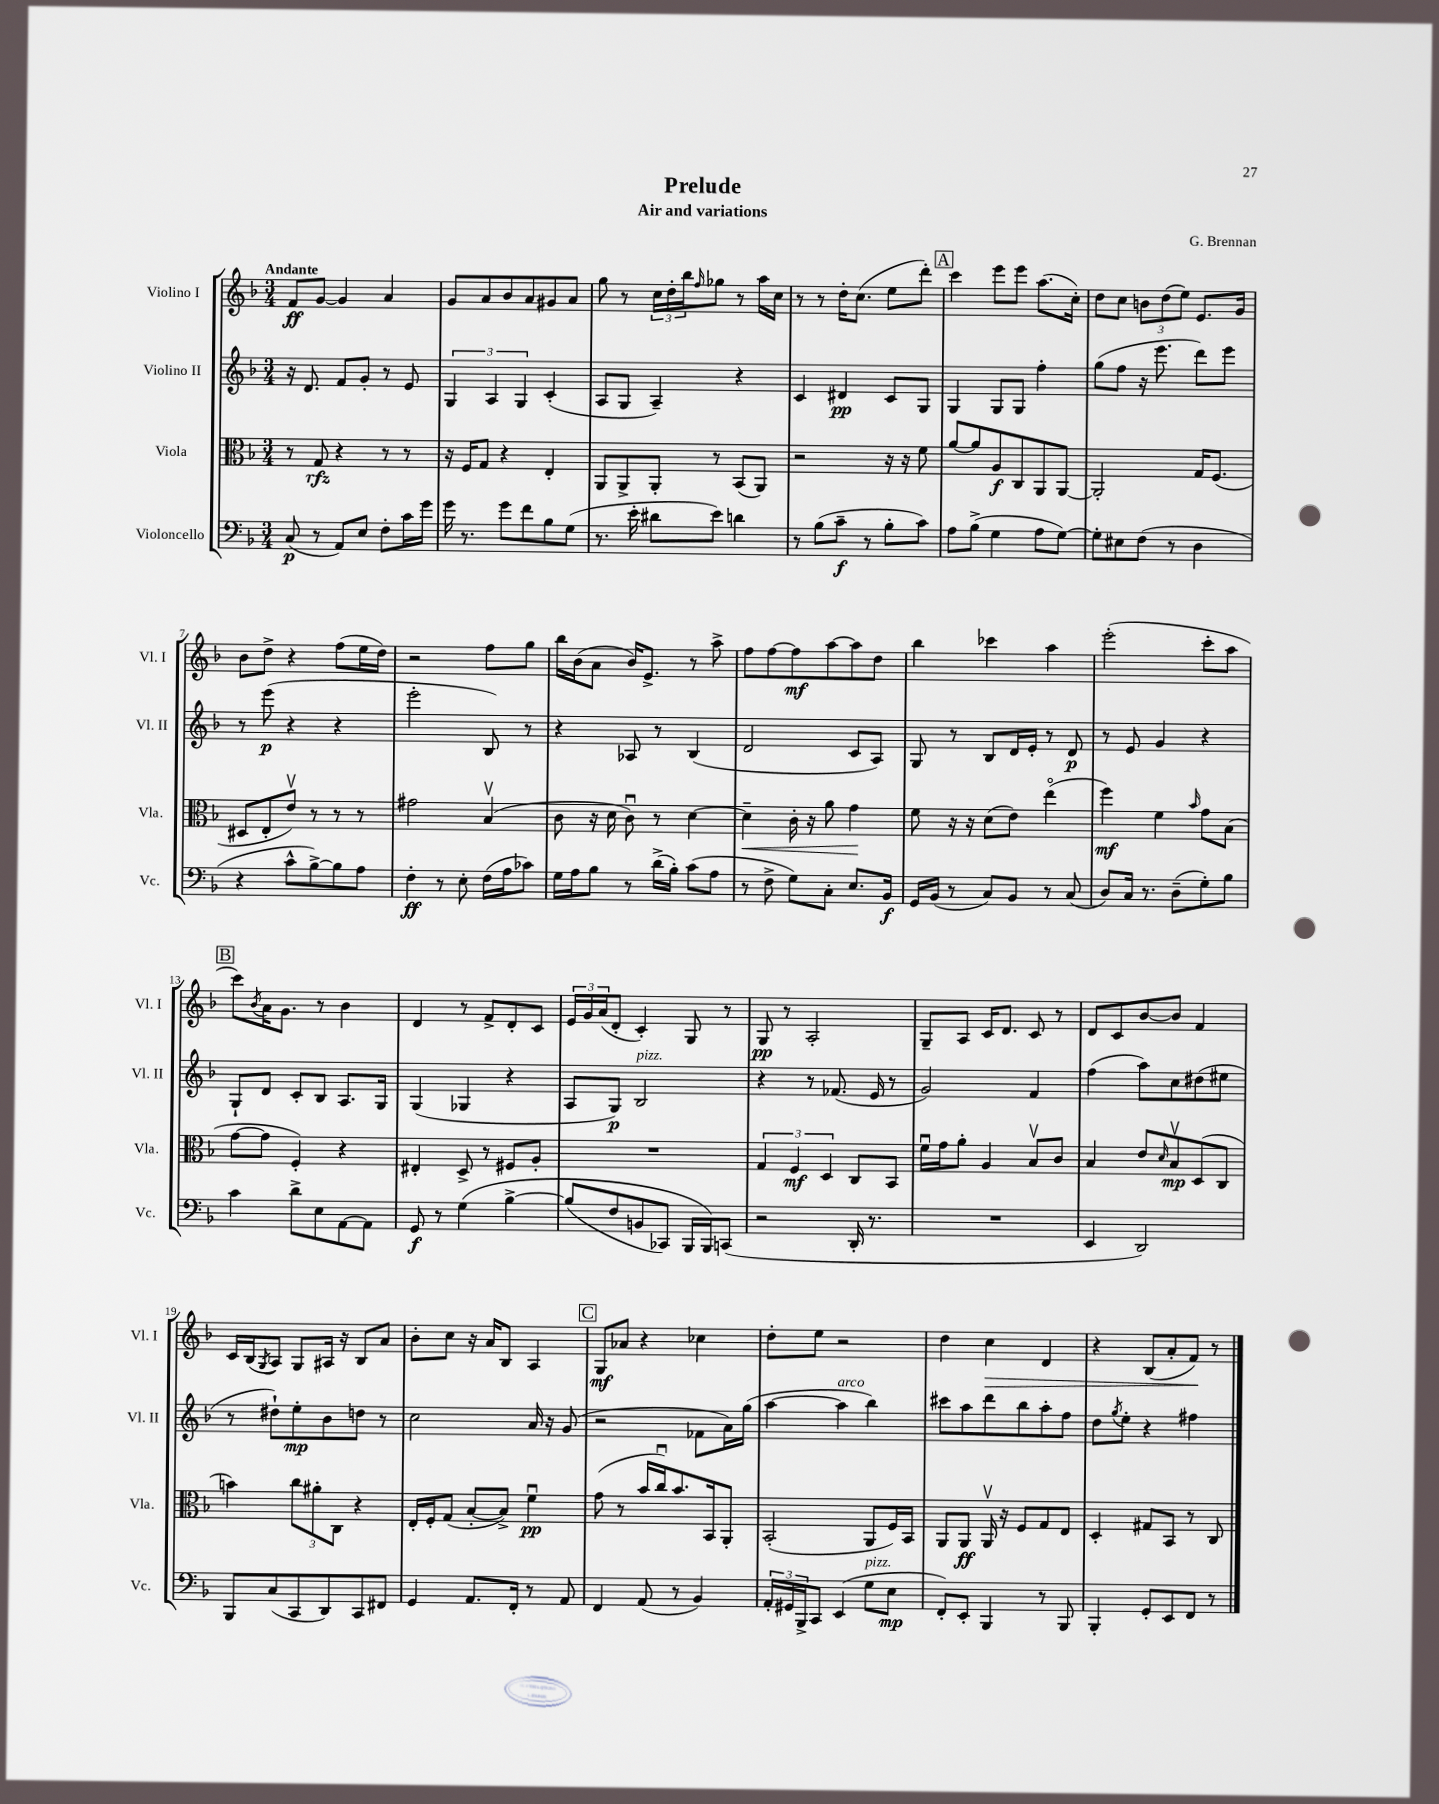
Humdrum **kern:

**kern	**dynam	**kern	**dynam	**kern	**dynam	**kern	**dynam
*part4	*part4	*part3	*part3	*part2	*part2	*part1	*part1
*staff4	*staff4	*staff3	*staff3	*staff2	*staff2	*staff1	*staff1
*I"Violoncello	*	*I"Viola	*	*I"Violino II	*	*I"Violino I	*
*I'Vc.	*	*I'Vla.	*	*I'Vl. II	*	*I'Vl. I	*
*clefF4	*	*clefC3	*	*clefG2	*	*clefG2	*
*k[b-]	*	*k[b-]	*	*k[b-]	*	*k[b-]	*
*M3/4	*	*M3/4	*	*M3/4	*	*M3/4	*
=1	=1	=1	=1	=1	=1	=1	=1
!	!	!	!	!	!	!LO:TX:a:B:t=Andante	!
(8C/	p	8r	.	16r	.	8f/L	ff
.	.	.	.	8.d/	.	.	.
8r	.	8G/	rfz	.	.	[8g/J	.
8AA/L)	.	4r	.	8f/L	.	4g/]	.
8E/J	.	.	.	8g'/J	.	.	.
8F'\L	.	8r	.	8r	.	4a/	.
16c\L	.	8r	.	8e/	.	.	.
16g\JJ	.	.	.	.	.	.	.
=2	=2	=2	=2	=2	=2	=2	=2
16g\	.	16r	.	6G/	.	8g/L	.
8.r	.	16F/KL	.	.	.	.	.
.	.	8G/J	.	.	.	8a/	.
.	.	.	.	6A/	.	.	.
8g\L	.	4r	.	.	.	8b-/	.
.	.	.	.	6G/	.	.	.
8f\	.	.	.	.	.	8a/	.
8B-\	.	4E'/	.	(4c'/	.	8g#X/	.
(8G\J	.	.	.	.	.	8a/J	.
=3	=3	=3	=3	=3	=3	=3	=3
8.r	.	8AA/L	.	8A/L	.	8gg\	.
.	.	8AA^/	.	8G/J	.	8r	.
16e'\	.	.	.	.	.	.	.
8d#X\L	.	8AA'/J	.	4A~/)	.	24cc\LL	.
.	.	.	.	.	.	24dd'\	.
.	.	.	.	.	.	24bb-\J	.
.	.	.	.	.	.	16qqff/	.
8e\J)	.	8r	.	.	.	8gg-X\J	.
4dn\	.	(8BB-/L	.	4r	.	8r	.
.	.	8AA/J)	.	.	.	16aa\LL	.
.	.	.	.	.	.	16cc\JJ	.
=4	=4	=4	=4	=4	=4	=4	=4
8r	.	2r	.	4c/	.	8r	.
(8B-\L	.	.	.	.	.	8r	.
8c~\J	f	.	.	4d#X/	pp	16dd'\KL	.
.	.	.	.	.	.	(8.cc\J	.
8r	.	.	.	.	.	.	.
8B-'\L	.	16r	.	8c/L	.	8ee\L	.
.	.	16r	.	.	.	.	.
8c\J)	.	8f\	.	8G/J	.	8ddd'\J)	.
!!LO:REH:place=s1:t=A
=5	=5	=5	=5	=5	=5	=5	=5
8A\L	.	[8a/L	.	4G/	.	4ccc\	.
(8B-^\J	.	8a/]	.	.	.	.	.
4G\	.	8A/	f	8G/L	.	8eee\L	.
.	.	8C/	.	8G/J	.	8eee\J	.
8A\L	.	8AA/	.	4ff'\	.	(8.aa\L	.
[8G\J)	.	[8AA/J	.	.	.	.	.
.	.	.	.	.	.	16cc'\Jk)	.
=6	=6	=6	=6	=6	=6	=6	=6
8G'\L]	.	2AA'/]	.	(8gg\L	.	8dd\L	.
8E#X\	.	.	.	8ff\J	.	8cc\J	.
(8F\J	.	.	.	16r	.	12bn\L	.
.	.	.	.	8.eee\	.	.	.
.	.	.	.	.	.	(12dd\	.
8r	.	.	.	.	.	.	.
.	.	.	.	.	.	12ee\J)	.
4D\	.	16G/KL	.	8ddd\L)	.	8.e/L	.
.	.	(8.F/J	.	.	.	.	.
.	.	.	.	8eee\J	.	.	.
.	.	.	.	.	.	16g/Jk	.
!!LO:LB:g=z
=7	=7	=7	=7	=7	=7	=7	=7
4r	.	8D#X/L	.	8r	.	8b-\L	.
.	.	8E'/	.	(8eee\	p	8dd^\J	.
8c^^\L	.	8ev/J)	.	4r	.	4r	.
[8B-^\)	.	8r	.	.	.	.	.
8B-\]	.	8r	.	4r	.	(8ff\L	.
8A\J	.	8r	.	.	.	16ee\L	.
.	.	.	.	.	.	16dd\JJ)	.
=8	=8	=8	=8	=8	=8	=8	=8
4F'\	ff	2g#X\	.	2eee'\	.	2r	.
8r	.	.	.	.	.	.	.
8E'\	.	.	.	.	.	.	.
(16F\LL	.	(4B-v/	.	8B-/)	.	8ff\L	.
16A\J	.	.	.	.	.	.	.
8c-X\J)	.	.	.	8r	.	8gg\J	.
=9	=9	=9	=9	=9	=9	=9	=9
16G\LL	.	8c\	.	4r	.	16bb-\LL	.
16A\J	.	.	.	.	.	(16b-\J	.
8B-\J	.	16r	.	.	.	8a\J	.
.	.	16d\	.	.	.	.	.
8r	.	8cu\)	.	8A-X/	.	16b-/KL)	.
.	.	.	.	.	.	8.e^/J	.
(16d^\LL	.	8r	.	8r	.	.	.
16B-'\JJ)	.	.	.	.	.	.	.
(8c\L	.	[4d\	.	(4B-/	.	8r	.
8A\J	.	.	.	.	.	8aa^\	.
=10	=10	=10	=10	=10	=10	=10	=10
!	!	!	!LO:HP:b	!	!	!	!
8r	.	4d~\]	<	2d/	.	8ff\L	.
8F^\	.	.	.	.	.	[8ff\	.
8G\L)	.	16c'\	.	.	.	8ff\]	mf
.	.	16r	.	.	.	.	.
8C'\J	.	8a\	.	.	.	[8aa\	.
8.E/L	.	4g\	.	8c/L	.	8aa\]	.
.	.	.	.	8A/J)	.	8dd\J	.
16BB-/Jk	f	.	.	.	.	.	.
.	.	.	[	.	.	.	.
=11	=11	=11	=11	=11	=11	=11	=11
16GG/LL	.	8f\	.	8G/	.	4bb-\	.
(16BB-/JJ	.	.	.	.	.	.	.
8r	.	16r	.	8r	.	.	.
.	.	16r	.	.	.	.	.
8C/L)	.	(8d\L	.	8B-/L	.	4ccc-X\	.
8BB-/J	.	8e\J)	.	16d/L	.	.	.
.	.	.	.	16e'/JJ	.	.	.
8r	.	(4ee\	.	8r	.	4aa\	.
(8C/	.	.	.	8d/	p	.	.
=12	=12	=12	=12	=12	=12	=12	=12
8D/L)	.	4ff\)	mf	8r	.	(2eee'\	.
16C/Jk	.	.	.	8e/	.	.	.
8.r	.	.	.	.	.	.	.
.	.	4f\	.	4g/	.	.	.
(8D~\L	.	.	.	.	.	.	.
.	.	16qqb-/	.	.	.	.	.
8G'\)	.	8g\L	.	4r	.	8ccc'\L	.
8B-\J	.	(8B-\J	.	.	.	8aa\J	.
!!LO:LB:g=z
!!LO:REH:place=s1:t=B
=13	=13	=13	=13	=13	=13	=13	=13
4c\	.	[8g\L	.	8G`/L	.	8ccc\L)	.
.	.	.	.	.	.	8qb-/	.
.	.	8g\J]	.	8d/J	.	16a\K	.
.	.	.	.	.	.	8.g\J	.
8d^\L	.	4F'/)	.	8c'/L	.	.	.
8E\	.	.	.	8B-/J	.	8r	.
[8AA\	.	4r	.	8.A/L	.	4b-\	.
8AA\J]	.	.	.	.	.	.	.
.	.	.	.	16G/Jk	.	.	.
=14	=14	=14	=14	=14	=14	=14	=14
8GG/	f	4E#X'/	.	(4G/	.	4d/	.
8r	.	.	.	.	.	.	.
(4G\	.	8D^/	.	4G-X/	.	8r	.
.	.	8r	.	.	.	8f^/L	.
[4B-^\	.	8F#X/L	.	4r	.	8d'/	.
.	.	8A'/J	.	.	.	8c/J	.
=15	=15	=15	=15	=15	=15	=15	=15
(8B-/L]	.	2.r	.	8A/L	.	24e/LL	.
.	.	.	.	.	.	24g/	.
.	.	.	.	.	.	(24a/J	.
8F/	.	.	.	8G/J)	p	8d'/J	.
!	!	!	!	!LO:TX:a:i:t=pizz.	!	!	!
8BBn/	.	.	.	2B-/	.	4c'/)	.
8CC-X/J)	.	.	.	.	.	.	.
16BBB-/LL	.	.	.	.	.	8G/	.
16BBB-/J)	.	.	.	.	.	.	.
(8CCn/J	.	.	.	.	.	8r	.
=16	=16	=16	=16	=16	=16	=16	=16
2r	.	6G/	.	4r	.	8G/	pp
.	.	.	.	.	.	8r	.
.	.	6F/	mf	.	.	.	.
.	.	.	.	8r	.	2A'/	.
.	.	6D/	.	.	.	.	.
.	.	.	.	(8.f-X/	.	.	.
16DD'/	.	8C/L	.	.	.	.	.
8.r	.	.	.	16e/	.	.	.
.	.	8BB-/J	.	8r	.	.	.
=17	=17	=17	=17	=17	=17	=17	=17
2.r	.	16fu\LL	.	2g/)	.	8G~/L	.
.	.	16g\J	.	.	.	.	.
.	.	8a'\J	.	.	.	8A/J	.
.	.	4A/	.	.	.	16c/KL	.
.	.	.	.	.	.	8.d/J	.
.	.	8B-v/L	.	4f/	.	8c/	.
.	.	8c/J	.	.	.	8r	.
=18	=18	=18	=18	=18	=18	=18	=18
4EE/	.	4B-/	.	(4ff\	.	8d/L	.
.	.	.	.	.	.	8c/	.
2DD/)	.	8e/L	.	8aa\L)	.	[8b-/	.
.	.	16qqd/	.	.	.	.	.
.	.	8B-v/	mp	8cc\	.	8b-/J]	.
.	.	(8D/	.	(8dd#X\	.	4f/	.
.	.	8C/J	.	8ee#X\J	.	.	.
!!LO:LB:g=z
=19	=19	=19	=19	=19	=19	=19	=19
8BBB-/L	.	4bn\)	.	8r	.	16c/LL	.
.	.	.	.	.	.	(16B-/J	.
.	.	.	.	.	.	8qG/	.
(8C/	.	.	.	8dd#X`\L)	.	8A/J)	.
8CC/	.	12cc\L	.	8ee'\	mp	8G/L	.
.	.	12a#X'\	.	.	.	.	.
8DD/)	.	.	.	8b-\	.	16A#X/Jk	.
.	.	12C\J	.	.	.	.	.
.	.	.	.	.	.	16r	.
8CC/	.	4r	.	8ddn\J	.	8B-/L	.
8FF#X/J	.	.	.	8r	.	8a/J	.
=20	=20	=20	=20	=20	=20	=20	=20
4GG/	.	16E'/LL	.	2cc\	.	8b-'\L	.
.	.	16F'/J	.	.	.	.	.
.	.	(8G/J	.	.	.	8cc\J	.
8.AA/L	.	[8B-'/L	.	.	.	16r	.
.	.	.	.	.	.	16a/KL	.
.	.	8B-^/J])	.	.	.	8B-/J	.
16FF'/Jk	.	.	.	.	.	.	.
8r	.	4fu\	pp	16a/	.	4A/	.
.	.	.	.	16r	.	.	.
8AA/	.	.	.	(8g/	.	.	.
!!LO:REH:place=s1:t=C
=21	=21	=21	=21	=21	=21	=21	=21
4FF/	.	(8g\	.	2r	.	8G/L	mf
.	.	8r	.	.	.	8a-X/J	.
(8AA/	.	16b-/LL	.	.	.	4r	.
.	.	16ccu/J)	.	.	.	.	.
8r	.	8.b-/	.	.	.	.	.
4BB-/)	.	.	.	8f-X\L	.	4cc-X\	.
.	.	16BB-/k	.	.	.	.	.
.	.	8AA'/J	.	16a\L)	.	.	.
.	.	.	.	(16gg\JJ	.	.	.
=22	=22	=22	=22	=22	=22	=22	=22
24AA'/LL	.	(2BB-'/	.	[4aa\	.	8dd'\L	.
24GG#X/	.	.	.	.	.	.	.
24BBB-^/J	.	.	.	.	.	.	.
8CC/J	.	.	.	.	.	8ee\J	.
!	!	!	!	!LO:TX:a:i:t=arco	!	!	!
(4EE/	.	.	.	4aa\]	.	2r	.
!LO:TX:a:i:t=pizz.	!	!	!	!	!	!	!
8G\L	.	8AA/L	.	4bb-\)	.	.	.
8E\J	mp	16F/L)	.	.	.	.	.
.	.	16BB-/JJ	.	.	.	.	.
=23	=23	=23	=23	=23	=23	=23	=23
8FF'/L)	.	8AA/L	.	8ccc#X\L	.	4dd\	.
8EE'/J	.	8AA/J	ff	8aa\	.	.	.
!	!	!	!	!	!	!	!LO:HP:b
4BBB-/	.	16AAv/	.	8ddd\	.	4cc\	>
.	.	16r	.	.	.	.	.
.	.	8F/L	.	8bb-\	.	.	.
8r	.	8G/	.	8aa'\	.	4d/	.
8BBB-/	.	8E/J	.	8ff\J	.	.	.
=24	=24	=24	=24	=24	=24	=24	=24
4BBB-'/	.	4D'/	.	8dd\L	.	4r	.
.	.	.	.	8qgg/	.	.	.
.	.	.	.	8ee'\J	.	.	.
8GG'/L	.	8G#X/L	.	4r	.	(8B-/L	.
8EE/	.	8BB-/J	.	.	.	8a'/	.
8FF/J	.	8r	.	4ff#X\	.	8f/J)	.
8r	.	8C/	.	.	.	8r	]
==	==	==	==	==	==	==	==
*-	*-	*-	*-	*-	*-	*-	*-
